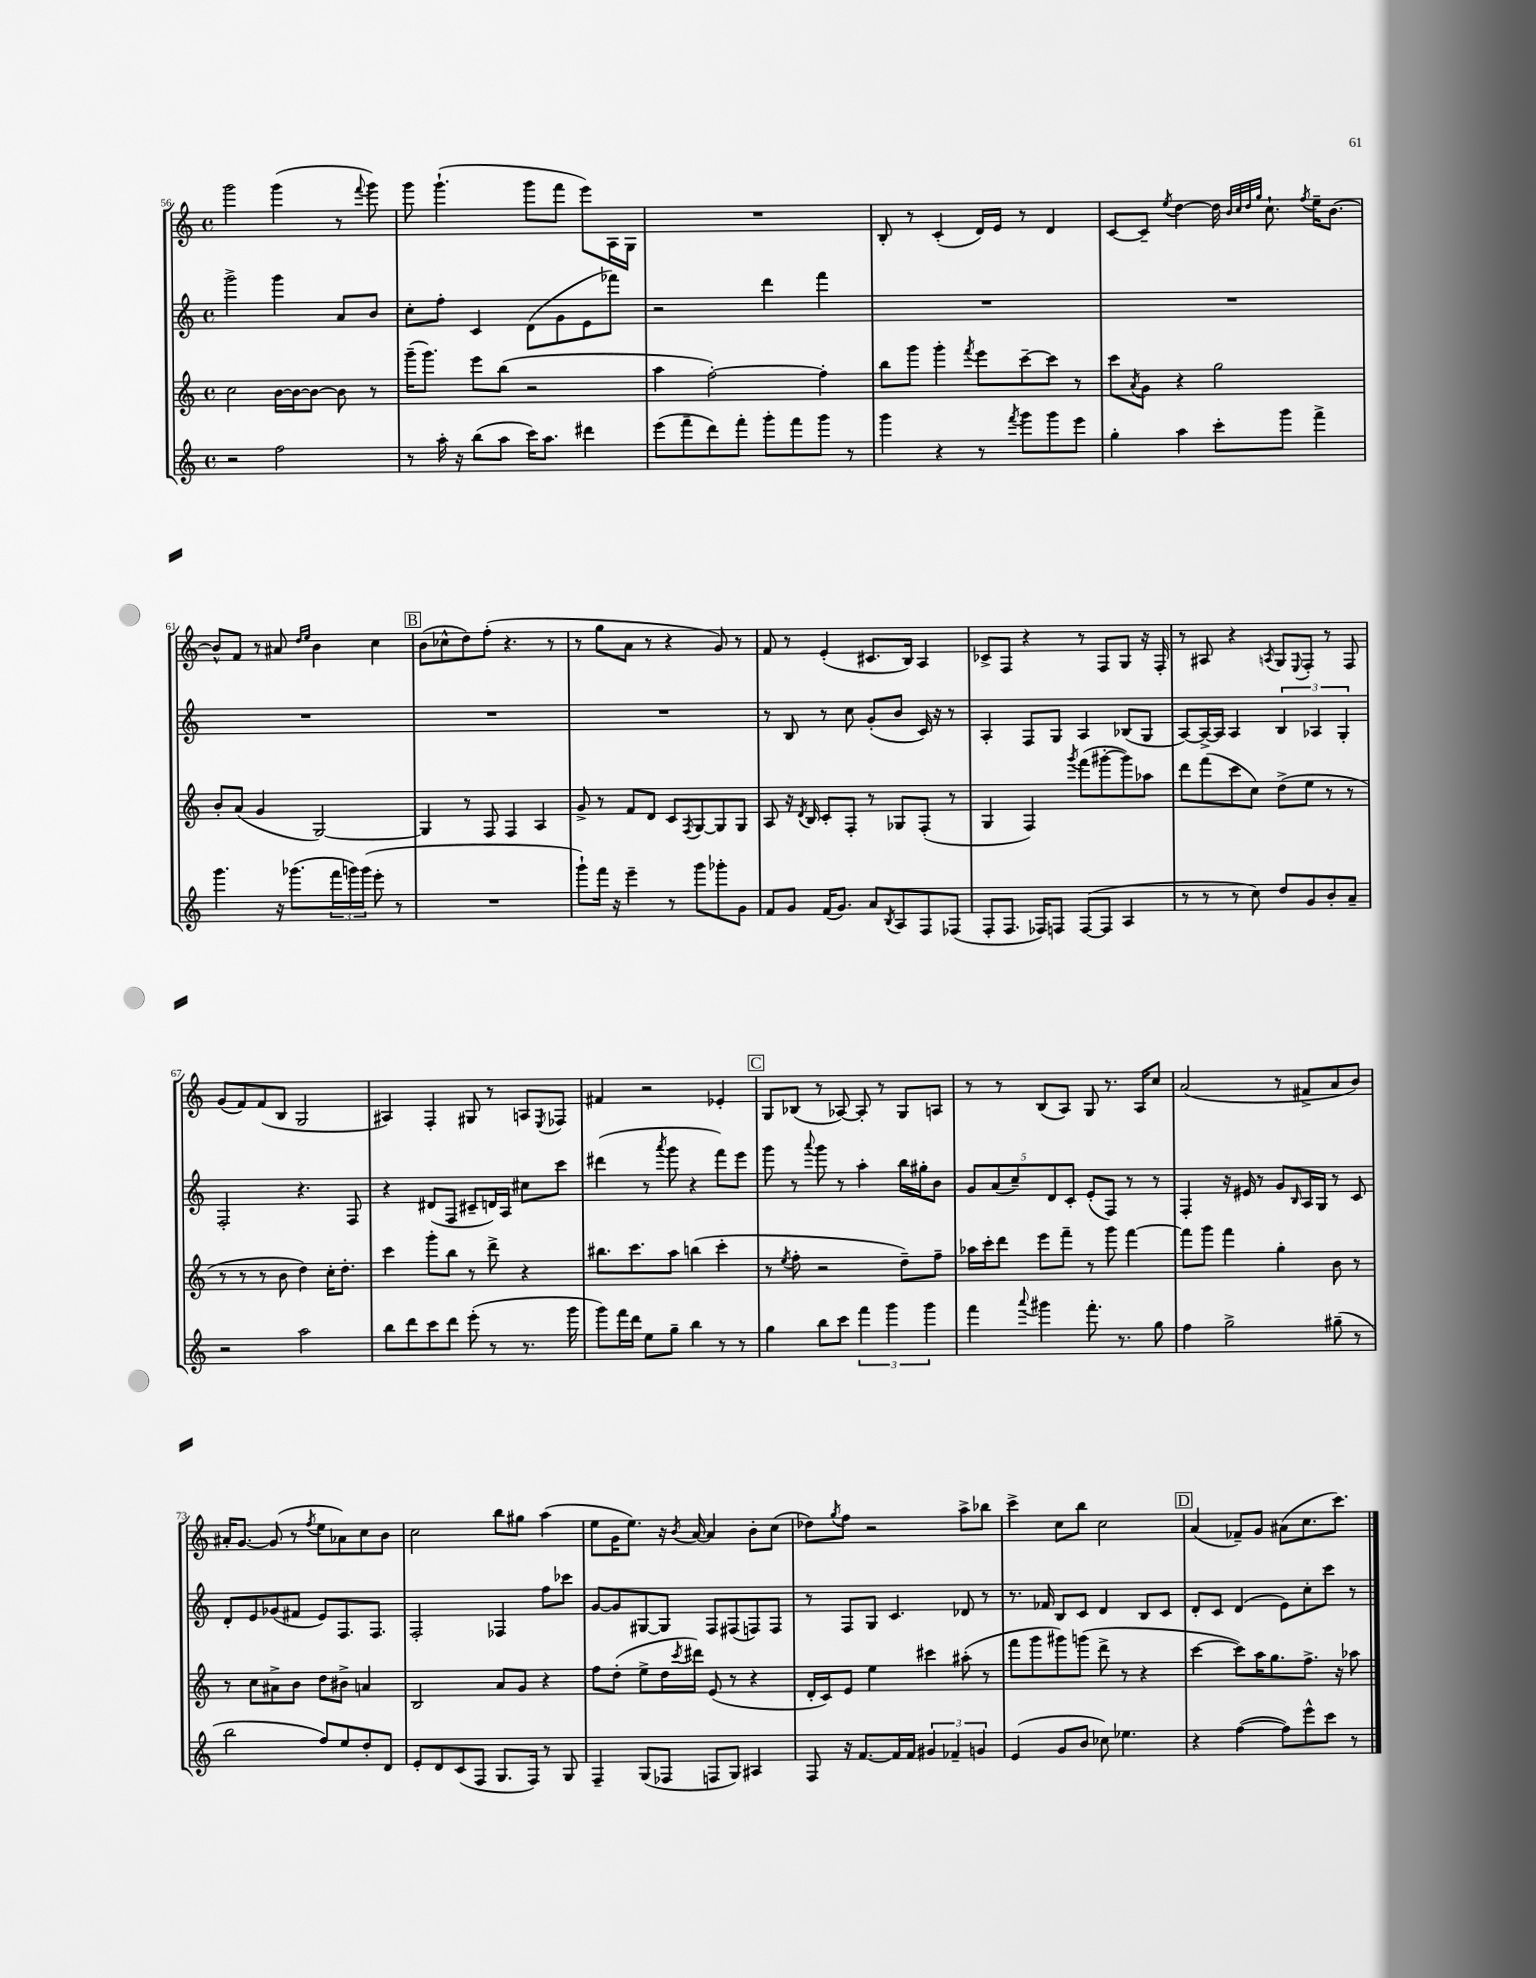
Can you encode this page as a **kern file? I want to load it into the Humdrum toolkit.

**kern	**kern	**kern	**kern
*staff4	*staff3	*staff2	*staff1
*clefG2	*clefG2	*clefG2	*clefG2
*k[]	*k[]	*k[]	*k[]
*M4/4	*M4/4	*M4/4	*M4/4
*met(c)	*met(c)	*met(c)	*met(c)
2r	2cc\	2ggg^\	2ggg\
2ff\	[16b\LL	4ggg\	(4ggg\
.	16b\_J	.	.
.	8b\_J	.	.
.	8b\]	8a/L	8r
.	.	.	8qqfff/
.	8r	8b/J	8ggg\)
=	=	=	=
8r	(16ggg~\LK	8cc'\L	8ggg\
.	8.ggg\J)	.	.
16aa'\	.	8ff'\J	(4.ggg`\
16r	.	.	.
(8bb\L	8eee\L	4c/	.
8aa\J	(8bb\J	.	.
16ccc\LK)	2r	(8d\L	8ggg\L
8.aa\J	.	.	.
.	.	8g\	8fff\J
4ddd#\	.	8e\	8eee\L)
.	.	8fff-\J)	16A\L
.	.	.	16G\JJ
=	=	=	=
(8eee\L	4aa\	2r	1r
8fff~\	.	.	.
8ddd\)	[2ff'\)	.	.
8fff'\J	.	.	.
8ggg'\L	.	4ddd\	.
8fff\	.	.	.
8ggg\J	4ff'\]	4fff\	.
8r	.	.	.
=	=	=	=
4ggg\	8bb\L	1r	8B'/
.	8ggg\J	.	8r
4r	4ggg'\	.	(4c'/
.	8qfff/	.	.
8r	8eee\L	.	16d/LL)
.	.	.	16e/JJ
8qfff/	.	.	.
8ggg\L	[8ccc~\	.	8r
8ggg\	8ccc\]J	.	4d/
8eee\J	8r	.	.
=	=	=	=
4gg'\	8ccc\L	1r	[8c/L
.	8qa/	.	.
.	8g\J	.	8c~/]J
.	.	.	8qee/
4aa\	4r	.	[4dd\
8ccc'\L	2gg\	.	16dd\]
.	.	.	32qqb/LLL
.	.	.	32qqcc/
.	.	.	32qqdd/
.	.	.	32qqgg/JJJ
.	.	.	8.cc`\
8ggg\J	.	.	.
.	.	.	8qff/
4fff^\	.	.	16ee~\LK
.	.	.	[8.b\J
=	=	=	=
4.ggg\	8b'/L	1r	8b^^/]L
.	(8a/J	.	8f/J
.	4g/	.	8r
16r	.	.	8a#/
(8.ggg-\L	.	.	.
.	.	.	16qqdd/LL
.	.	.	16qqee/JJ
.	[2G/)	.	4b\
24fff\L	.	.	.
24ggg\)	.	.	.
(24ggg\JJ	.	.	.
8eee'\	.	.	4cc\
8r	.	.	.
=	=	=	=
1r	4G/]	1r	(8b\L
.	.	.	8cc-^^\
.	8r	.	8dd\)
.	8F/	.	(8ff'\J
.	4F/	.	4.r
.	4A/	.	.
.	.	.	8r
=	=	=	=
8ggg`\L)	8g^/	1r	8r
16fff\Jk	8r	.	8gg\L
16r	.	.	.
4eee~\	8f/L	.	8a\J
.	8d/J	.	8r
8r	8c/L	.	4r
.	8qF/	.	.
8ggg\L	[8G/	.	.
8ggg-'\	8G/]	.	8g/)
8g\J	8G/J	.	8r
=	=	=	=
8f/L	8A/	8r	8f/
8g/J	16r	8B/	8r
.	8qd/	.	.
.	16B/	.	.
(16f/LK	8c'/L	8r	(4e'/
8.g/J)	.	.	.
.	8F'/J	8cc\	.
8a/L	8r	(8g'/L	8.c#/L
8qB/	.	.	.
8A/	8G-/L	8b/J	.
.	.	.	16B/Jk)
8F/	(8F'/J	16c/)	4A/
.	.	16r	.
(8F-/J	8r	8r	.
=	=	=	=
8F'/L	4G/	4A'/	8c-^/L
8.F/J	.	.	8F/J
.	4F/)	8F/L	4r
16F-/LK)	.	.	.
8F/J	.	8G/J	.
.	8qggg/	.	.
([8F/L	(8fff\L	4A/	8r
8F/]J	[8ggg#'\	.	8F/L
4A/	8ggg#\])	(8B-/L	8G/J
.	8aa-\J	8G/J	16r
.	.	.	16F'/
=	=	=	=
8r	8ddd\L	[8A/L)	8r
8r	(8fff\	16A^/_L	8A#/
.	.	16A/]JJ	.
8r	8ccc\	4A/	4r
8cc\)	8cc\J)	.	.
.	.	.	8qA/
8dd/L	(8dd^\L	6B/	8G/L
.	.	.	8qqE/
8g/	8ee\J	.	8F'/J
.	.	6A-/	.
8b'/	8r	.	8r
.	.	6G'/	.
8a~/J	8r	.	8F/
=	=	=	=
2r	8r	2F'/	(8g/L
.	8r	.	8f/)
.	8r	.	(8f/
.	8b\	.	8B/J
2aa\	4dd\)	4.r	2G/
.	16cc'\LK	.	.
.	8.dd'\J	.	.
.	.	8F/	.
=	=	=	=
8bb\L	4ccc\	4r	4A#/)
8ddd\	.	.	.
8ccc\	8ggg'\L	(8d#/L	4F'/
8ddd\J	8bb\J	8F/J	.
(8eee'\	8r	8c#~/L	8G#/
8r	8ddd^\	16d/L)	8r
.	.	16A/JJ	.
8.r	4r	8cc#\L	8A/L
.	.	.	8qE/
.	.	8ccc\J	8F-/J
16ggg\	.	.	.
=	=	=	=
8ggg\L)	8.bb#\L	(4ddd#\	4f#/
16fff\L	.	.	.
16ddd\JJ	8.ccc\	.	.
8ee\L	.	8r	2r
.	.	8qaaa/	.
8gg~\J	8aa\J	8ggg\	.
4bb\	(4bb\	4r	.
8r	4ccc'\	8fff\L)	4e-'/
8r	.	8eee\J	.
=	=	=	=
4gg\	8r	8ggg\	8G/L
.	8qee/	.	.
.	8ff'\	8r	(8B-/J
.	.	8qqaaa/	.
8bb\L	2r	8ggg\	8r
8ccc\J	.	8r	[8A-/)
6fff\	.	4aa'\	8A-'/]
.	.	.	8r
6ggg\	.	.	.
.	8dd~\L)	16bb\LL	8G/L
.	.	16gg#'\J	.
6ggg\	.	.	.
.	8ff~\J	8b\J	8A/J
=	=	=	=
4fff\	16aa-\LL	10g/L	8r
.	16ccc'\J	.	.
.	.	(10a/	.
.	8ddd\J	.	8r
.	.	10cc~/)	.
8qqaaa/	.	.	.
4ggg#\	8eee\L	.	(8B/L
.	.	10d/	.
.	8fff~\J	.	8A/J)
.	.	10c'/J	.
8.fff'\	8r	(8e'/L	8G/
.	8ggg\	8F/J)	8.r
8.r	.	.	.
.	[4fff\	8r	.
.	.	.	16A/LK
8gg\	.	8r	8cc/J
=	=	=	=
4ff\	8fff\]L	4F'/	(2a/
.	8ggg\J	.	.
2gg^\	4fff\	16r	.
.	.	16e#/	.
.	.	8r	.
.	4gg'\	8g/L	8r
.	.	16qqB/	.
.	.	16A/L	8f#^/L
.	.	16G/JJ	.
(8gg#~\	8b\	8r	8a/
8r	8r	8c/	8b/J)
=	=	=	=
2bb\	8r	8d'/L	16a#'/LK
.	.	.	[8.g/J
.	8cc\L	8e/	.
.	8a#^\	(8g-/	(8g/]
.	8b\J	8f#/J	8r
.	.	.	8qff/
8ff/L)	8dd\L	8e/L)	8ee\L
8ee/	8b#^\J	8.F/	8a-\)
8dd'/	4a/	.	8cc\
.	.	8.F/J	.
8d/J	.	.	8b\J
=	=	=	=
8e'/L	2B/	2F'/	2cc\
8d/	.	.	.
(8c/	.	.	.
8F/J	.	.	.
8.G/L	8a/L	4F-/	8bb\L
.	8g/J	.	8gg#\J
16F/Jk)	.	.	.
8r	4r	8ff\L	(4aa\
8G/	.	8ccc-\J	.
=	=	=	=
4F~/	8ff\L	[8g/L	8ee\L
.	(8dd'\J	8g/]	16g\K
.	.	.	8.ee\J)
(8G/L	8ee^\L	[8G#/	.
8F-/J	16dd\L	8G#/]J	16r
.	8qccc/	.	8qb/
.	16ddd#\JJ)	.	[16a/
8F/L	(8e/	8F/L	4a/]
8G/J)	8r	(8F#/	.
4A#/	4r	8F/)	8b'\L
.	.	8F/J	(8cc\J
=	=	=	=
8F/	16d'/LL	8r	8dd-\L)
.	16c/J)	.	.
.	.	.	8qgg/
16r	8e/J	8F/L	8ff\J
[8.f/L	.	.	.
.	4ee\	8G/J	2r
16f/]L	.	4.c/	.
16f/JJ	.	.	.
6g#/	4ccc#\	.	.
6f-~/	.	.	.
.	(8aa#'\	8d-/	8aa^\L
6g/	.	.	.
.	8r	8r	8bb-\J
=	=	=	=
(4e/	8fff\L	8.r	4ccc^\
.	8ggg\	.	.
.	.	16f-/	.
8g/L	8ggg#\)	8B/L	8cc\L
8b/J	(8ggg\J	8c/J	8bb\J
8cc-\)	8ddd^\	4d/	2cc\
4.ee-\	8r	.	.
.	4r	8B/L	.
.	.	8c/J	.
=	=	=	=
4r	[4ccc\	8d'/L	(4a/
.	.	8c/J	.
([4ff\	8ccc\]L)	(4d/	8f-~/L)
.	16aa\K	.	8g/J
.	8.gg\	.	.
8ff\]L)	.	8e\L)	(8a#\L
8eee^^\	8.ff^\J	8cc'\	8.cc\
8ccc\J	.	8ccc\J	.
.	16r	.	8.ccc\J)
8r	8aa-\	8r	.
==	==	==	==
*-	*-	*-	*-
